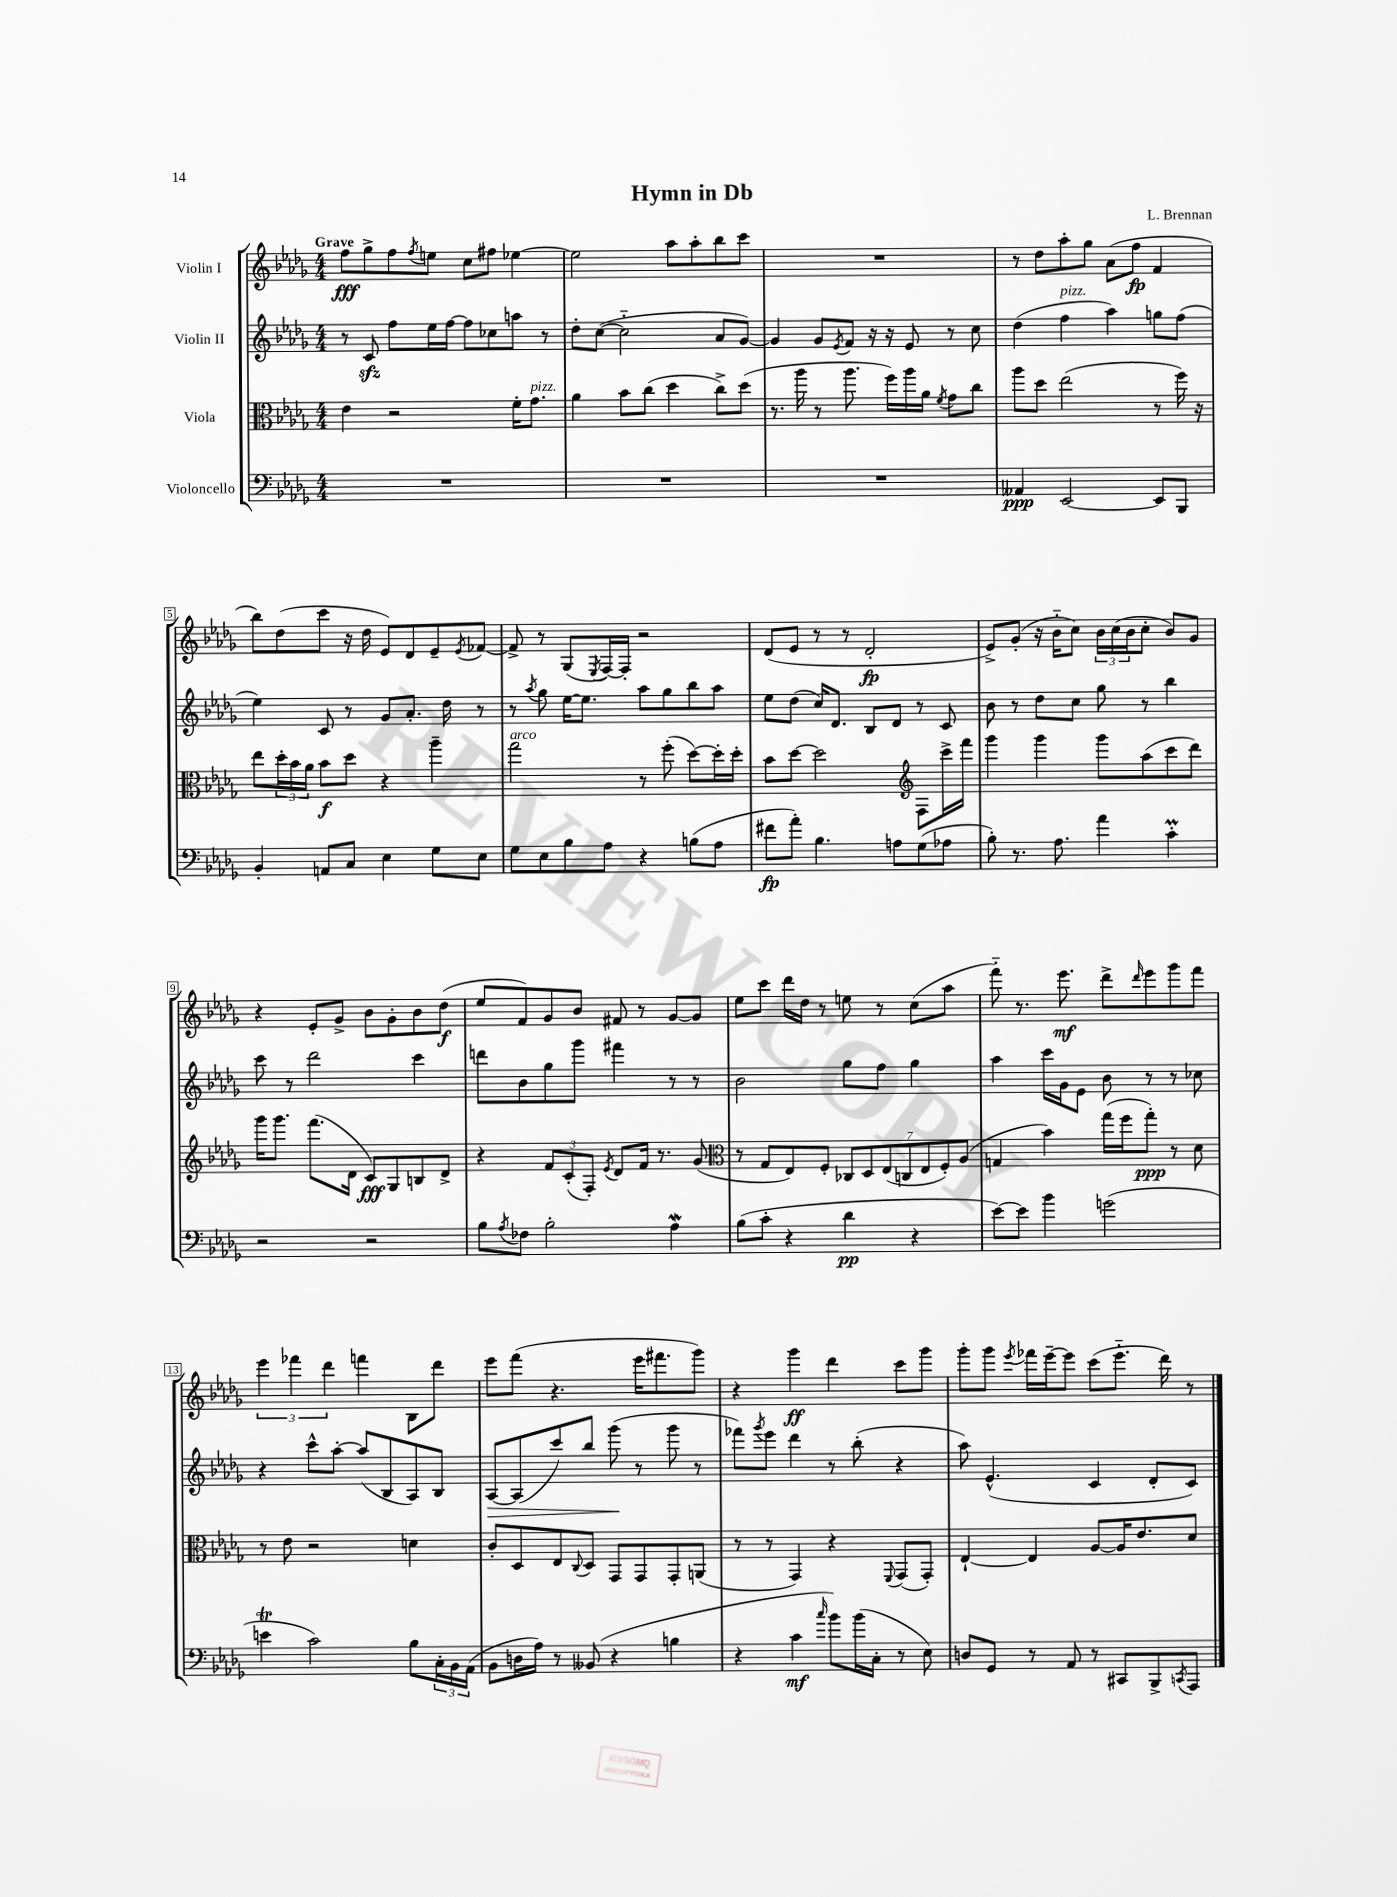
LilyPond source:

\header { title = "Hymn in Db" composer = "L. Brennan" }
<<
\new StaffGroup <<
\new Staff = "s0" \with { instrumentName = "Violin I" } {
    \clef treble \key des \major \numericTimeSignature \time 4/4 \tempo "Grave"
    f''8\fff ges''8-> f''8 \acciaccatura { f''8 } e''8 c''8 fis''8 ees''4~ |
    ees''2 aes''8 aes''8-. bes''8 c'''8 |
    R1 |
    r8 des''8 aes''8-. ges''8 aes'8( f''8\fp f'4 |
    bes''8) des''8( c'''8 r16 des''16 ees'8) des'8 ees'8-- \acciaccatura { ees'8 } fes'8~ |
    fes'8-> r8 ges8( \acciaccatura { ees8 } f16~) f16-. r2 |
    des'8( ees'8 r8 r8 des'2-.\fp |
    ees'8->) ges'8-.( r16 bes'16-_ c''8) \tuplet 3/2 { bes'16 c''16( bes'16 } c''8-. bes'8) ges'8 |
    r4 ees'8-. ges'8-> bes'8 ges'8-. bes'8 des''8\f( |
    ees''8 f'8) ges'8 bes'8 fis'8 r8 ges'8~ ges'8 |
    ees''8 c'''8 des'''16 des''16 r8 e''8 r8 c''8( aes''8 |
    f'''8-_) r8. ees'''8.\mf des'''8-> \grace { des'''16 } ees'''8 ges'''8 f'''8 |
    \tuplet 3/2 { ees'''4 fes'''4 des'''4 } f'''4 bes8 des'''8 |
    ees'''8 f'''8( r4. ees'''16 fis'''8. ges'''8) |
    r4 ges'''4\ff des'''4 c'''8 ges'''8 |
    ges'''8-. ges'''8 \acciaccatura { ees'''8 } fes'''16 ees'''16~-- ees'''8 c'''8( ees'''8.-_ des'''16) r8 \bar "|." |
}
\new Staff = "s1" \with { instrumentName = "Violin II" } {
    \clef treble \key des \major \numericTimeSignature \time 4/4
    r8 c'8\sfz f''8 ees''16 f''16~ f''8 ces''8 a''8 r8 |
    des''8-. c''8~( c''2-_ aes'8 ges'8~) |
    ges'4 ges'8 \acciaccatura { ees'8 } f'8 r16 r16 ees'8 r8 c''8 |
    des''4( f''4^\markup { \italic "pizz." } aes''4) g''8 f''8( |
    ees''4) c'8 r8 ges'8 aes'8.-. des''16 r8 |
    r8 \acciaccatura { aes''8 } ges''8 ees''16~ ees''8. aes''8 ges''8 bes''8 aes''8 |
    ees''8 des''8( c''16) des'8. bes8 des'8 r8 c'8 |
    bes'8 r8 des''8 c''8 ges''8 r8 bes''4 |
    c'''8 r8 des'''2 c'''4 |
    d'''8 bes'8 ges''8 ges'''8 fis'''4 r8 r8 |
    bes'2 ges''8 f''8 ges''4 |
    aes''4 c'''16 ges'16 ees'8 bes'8 r8 r8 ces''8 |
    r4 c'''8-^ aes''8~-. aes''8( bes8 aes8) bes8 |
    aes8~\> aes8( c'''8) bes''8 ges'''8\!( r8 ges'''8 r8 |
    fes'''8) \acciaccatura { ges'''8 } ees'''8 des'''4 r8 bes''8-.( r4 |
    aes''8) ees'4.-^( c'4 des'8-. c'8) \bar "|." |
}
\new Staff = "s2" \with { instrumentName = "Viola" } {
    \clef alto \key des \major \numericTimeSignature \time 4/4
    ees'4 r2 f'16-. ges'8.^\markup { \italic "pizz." } |
    aes'4 bes'8 c''8( des''4 c''8->) des''8( |
    r8. aes''16 r8 aes''8. f''16) aes''16 aes'16 \acciaccatura { f'8 } ges'8 c''8 |
    aes''8 des''8 ees''2( r8 f''16) r16 |
    ees''8 \tuplet 3/2 { des''16-. bes'16 aes'16 } bes'8\f des''8 r4 aes''4-- |
    ges''2^\markup { \italic "arco" } r8 f''8-.( des''8~) des''16-. des''16-. |
    bes'8 des''8~ des''2 \clef treble f8 c'''16-> f'''16 |
    ges'''4 ges'''4 ges'''8 aes''8( c'''8 des'''8) |
    ges'''16 ges'''8. f'''8.( des'16 c'8\fff) ges8 b8 des'8-> |
    r4 \tuplet 3/2 { f'8 c'8-.( f8-.) } \acciaccatura { ees'8 } des'8 f'16 r8. ges'8( |
    \clef alto r8 ges8 ees8) f8-. \tuplet 7/4 { ces8 des8 ees8( c8 ees8 f8-.) aes8( } |
    g4 bes'4) ges''16( f''16 ges''8-.\ppp) r8 des'8 |
    r8 ees'8 r2 d'4 |
    c'8-. des8 ees8 \appoggiatura { c8 } des8 ges,8 ges,8 ges,8-. a,8( |
    r8 r8 ges,4) r4 \appoggiatura { f,8 } ges,8( ges,8-.) |
    ees4~-! ees4 aes8~ aes16 ees'8. des'8 \bar "|." |
}
\new Staff = "s3" \with { instrumentName = "Violoncello" } {
    \clef bass \key des \major \numericTimeSignature \time 4/4
    R1 |
    R1 |
    R1 |
    aeses,4\ppp ees,2~ ees,8 bes,,8 |
    bes,4-. a,8 c8 ees4 ges8 ees8 |
    ges8 ees8 bes8 aes8 r4 b8( aes8 |
    fis'8\fp aes'8-.) bes4. a8 ges8( aes8 |
    bes8-.) r8. aes8. aes'4 c'4-.\prall |
    r2 r2 |
    bes8 \acciaccatura { aes8 } fes8 bes2-. aes4\mordent |
    bes8( c'8-. r4 des'4\pp r4 |
    ees'8~) ees'8 bes'4 g'2( |
    e'4\trill c'2) bes8 \tuplet 3/2 { c16-. bes,16 aes,16( } |
    bes,8 d16 aes16) r8 beses,8( r4 b4 |
    r4 c'4\mf \grace { c''16 } bes'8) bes'16( c16-. r8 ees8) |
    d8 ges,8 r8 aes,8 r8 cis,8 bes,,8-> \acciaccatura { c,8 } aes,,8 \bar "|." |
}
>>
>>
\layout { \context { \Score \override BarNumber.stencil = #(make-stencil-boxer 0.1 0.3 ly:text-interface::print) } }
